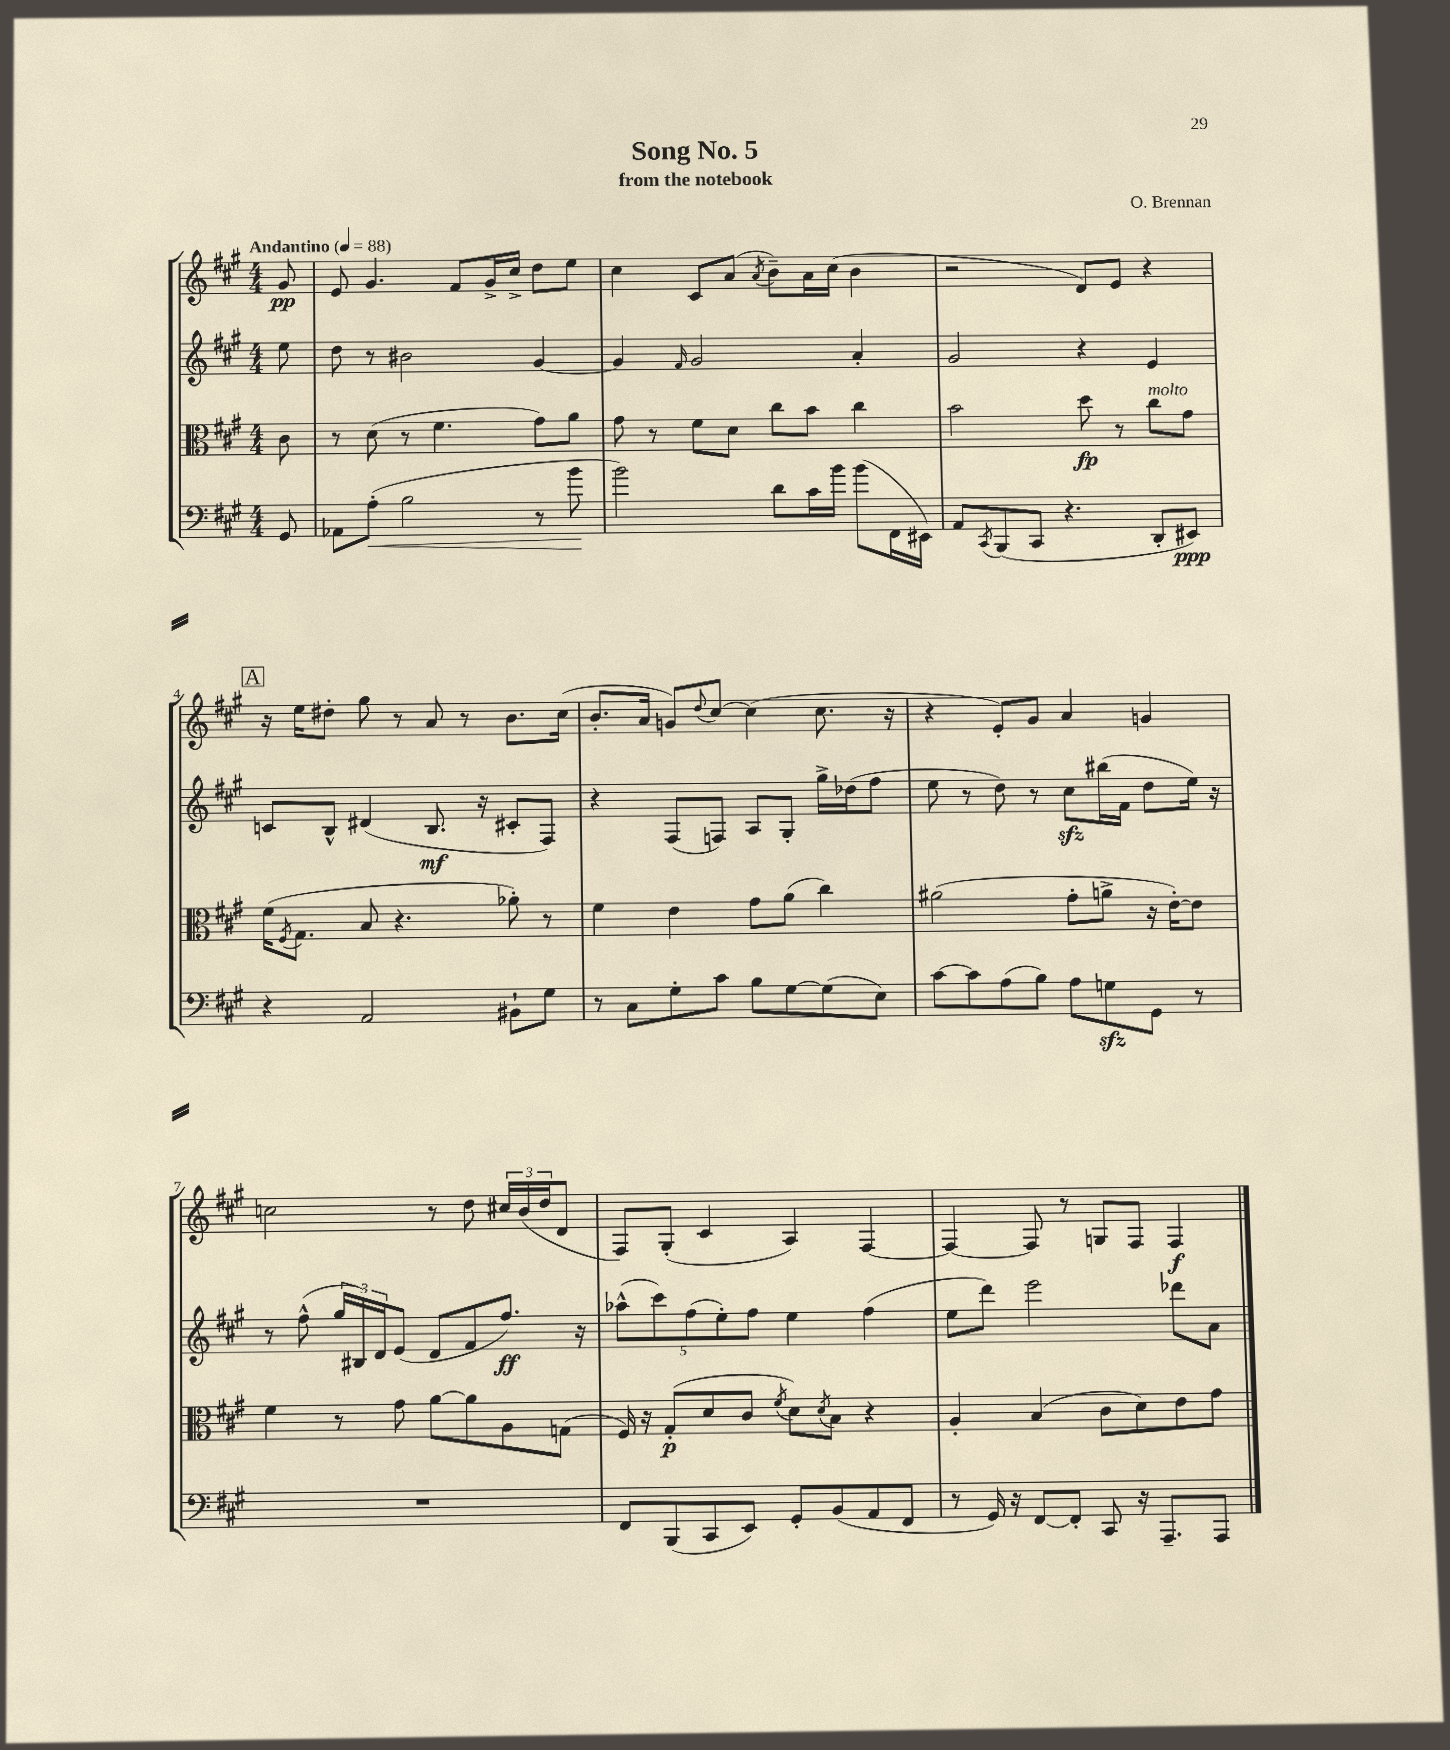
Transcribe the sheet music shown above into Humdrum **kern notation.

**kern	**kern	**kern	**kern
*staff4	*staff3	*staff2	*staff1
*clefF4	*clefC3	*clefG2	*clefG2
*k[f#c#g#]	*k[f#c#g#]	*k[f#c#g#]	*k[f#c#g#]
*M4/4	*M4/4	*M4/4	*M4/4
*MM88	*MM88	*MM88	*MM88
8GG#	8c#	8ee	8g#
=	=	=	=
8AA-	8r	8dd	8e
(8A'	(8d	8r	4.g#
2B	8r	2b#	.
.	4.f#	.	.
.	.	.	8f#
.	.	.	16g#^
.	.	.	16cc#^
8r	8g#)	[4g#	8dd
8b	8a	.	8ee
=	=	=	=
2b)	8g#	4g#]	4cc#
.	8r	.	.
.	.	16qqf#	.
.	8f#	2g#	8c#
.	8d	.	(8a
.	.	.	8qa
8d	8cc#	.	8b~)
16c#	8b	.	16a
16b	.	.	(16cc#
(8b	4cc#	4a'	4b
16FF#	.	.	.
16EE#)	.	.	.
=	=	=	=
8AA	2b	2g#	2r
8qCC#	.	.	.
(8BBB	.	.	.
8CC#	.	.	.
4.r	.	.	.
.	8dd	4r	8d)
.	8r	.	8e
8DD'	8cc#	4e	4r
8EE#)	8g#	.	.
=	=	=	=
4r	(16f#	8c	16r
.	8qF#	.	.
.	8.G#	.	16ee
.	.	8B^^	8dd#'
2AA	8B	(4d#	8gg#
.	4.r	.	8r
.	.	8.B	8a
.	.	.	8r
.	.	16r	.
8BB#`	8a-')	8c#'	8.b
8G#	8r	8F#)	.
.	.	.	(16cc#
=	=	=	=
8r	4f#	4r	8.b'
8C#	.	.	.
.	.	.	16a
8G#'	4e	(8F#	8g)
.	.	.	8qqdd
8c#	.	8F)	[8cc#
8B	8g#	8A	(4cc#]
[8G#	(8a	8G#'	.
(8G#]	4cc#)	16gg#^	8.cc#
.	.	(16dd-	.
8E)	.	8ff#	.
.	.	.	16r
=	=	=	=
[8c#	(2a#	8ee	4r
8c#]	.	8r	.
(8A	.	8dd)	8e')
8B)	.	8r	8g#
8A	8g#'	8cc#	4a
8G	8a^	(16bb#	.
.	.	16f#	.
8GG#	16r	8dd	4g
.	[16e')	.	.
8r	8e]	16ee)	.
.	.	16r	.
=	=	=	=
1r	4f#	8r	2cc
.	.	(8ff#^^	.
.	8r	24gg#	.
.	.	24B#)	.
.	.	24d	.
.	8g#	(8e	.
.	[8a	8d	8r
.	8a]	8f#	8dd
.	8A	8.ff#)	24cc#
.	.	.	(24b
.	.	.	24dd
.	(8G	.	8d
.	.	16r	.
=	=	=	=
8FF#	16F#)	(10aa-^^	8F#)
.	16r	.	.
.	.	10ccc#)	.
(8BBB	(8G#'	.	(8G#'
.	.	(10ff#	.
8CC#	8d	.	4c#
.	.	10ee')	.
8EE)	8c#	.	.
.	.	10ff#	.
.	8qf#	.	.
8GG#'	8d)	4ee	4A)
.	8qd	.	.
(8BB	8B	.	.
8AA	4r	(4ff#	[4F#
8FF#	.	.	.
=	=	=	=
8r	4A'	8ee	4F#_
16GG#)	.	8ddd)	.
16r	.	.	.
[8FF#	(4B	2eee	8F#]
8FF#']	.	.	8r
8CC#	8c#	.	8G
16r	8d)	.	8F#
8.AAA~	.	.	.
.	8e	8ddd-	4F#
8AAA	8g#	8a	.
==	==	==	==
*-	*-	*-	*-
